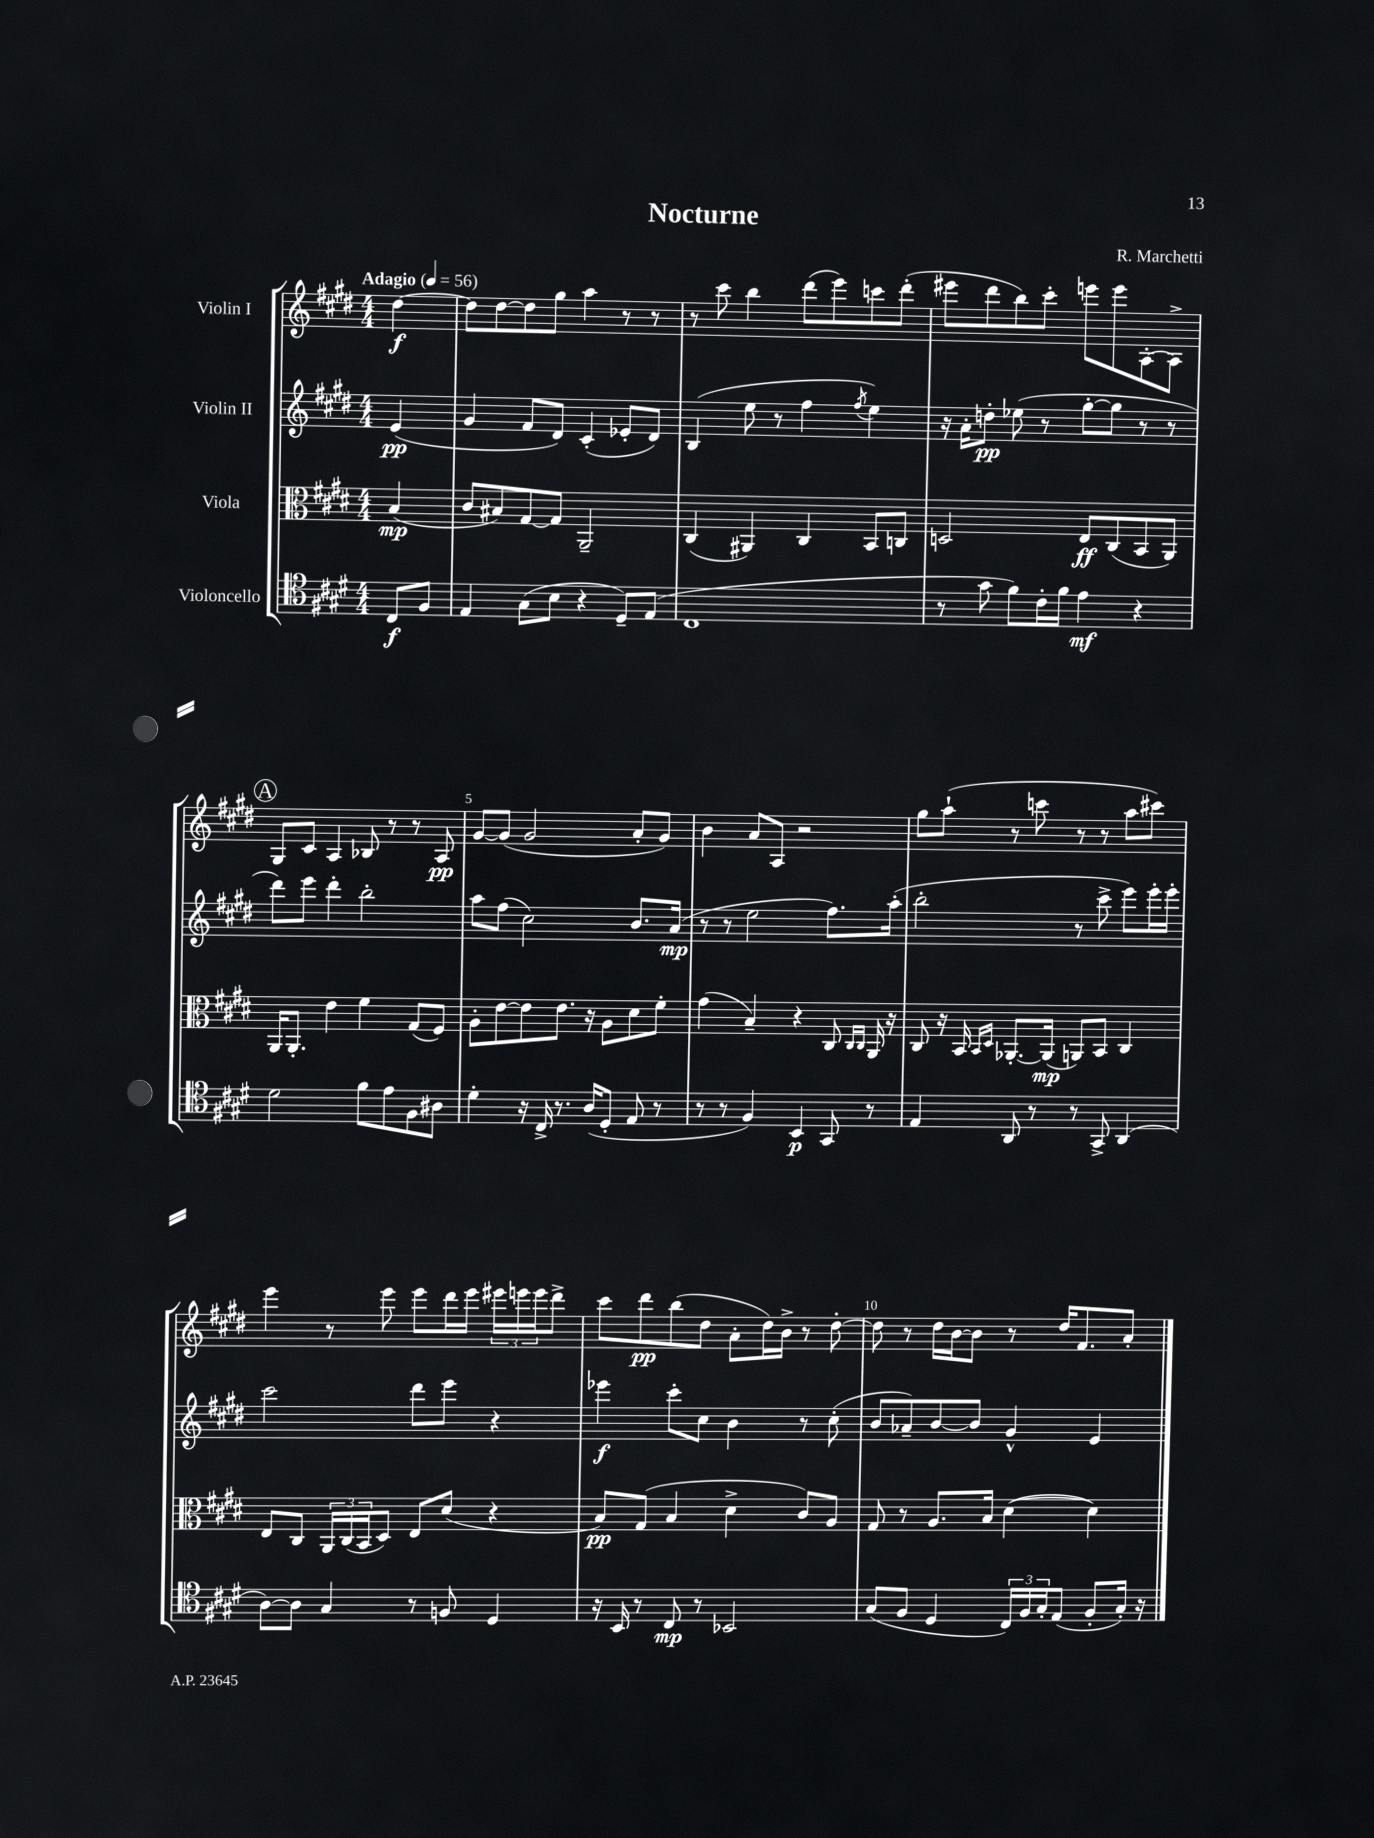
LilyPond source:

\header { title = "Nocturne" composer = "R. Marchetti" }
<<
\new StaffGroup <<
\new Staff = "s0" \with { instrumentName = "Violin I" } {
    \clef treble \key e \major \numericTimeSignature \time 4/4 \partial 4 \tempo "Adagio" 4 = 56
    dis''4~\f |
    dis''8 dis''8~ dis''8 gis''8 a''4 r8 r8 |
    r8 cis'''8 b''4 dis'''8( e'''8) c'''8 dis'''8-.( |
    eis'''8 dis'''8 b''8) cis'''8-. e'''8 e'''8 a8~-. a8-> |
    \mark \markup { \circle "A" } gis8 cis'8 a4 bes8 r8 r8 a8\pp |
    gis'8~ gis'8( gis'2 a'8-. gis'8) |
    b'4 a'8 a8 r2 |
    gis''8 a''8-!( r8 c'''8 r8 r8 a''8 cis'''8) |
    e'''4 r8 e'''8 e'''8 dis'''16 e'''16 \tuplet 3/2 { eis'''16 e'''16 e'''16 } dis'''8-> |
    cis'''8 dis'''8\pp b''8( dis''8 a'8-. dis''16) b'16-> r8 dis''8~-. |
    dis''8 r8 dis''16 b'16~ b'8 r8 dis''16 fis'8. a'8-. \bar "|." |
}
\new Staff = "s1" \with { instrumentName = "Violin II" } {
    \clef treble \key e \major \numericTimeSignature \time 4/4 \partial 4
    e'4\pp( |
    gis'4 fis'8 dis'8) cis'4-.( ees'8-. dis'8) |
    b4( e''8 r8 fis''4 \acciaccatura { fis''8 } e''4) |
    r16 a'16-. d''8-.\pp ees''8( r8 gis''8~-. gis''8 r8 r8 |
    \mark \markup { \circle "A" } dis'''8) e'''8 dis'''4-. b''2-. |
    a''8 fis''8( cis''2) b'8. a'16\mp( |
    r8 r8 e''2 fis''8.) a''16-.( |
    b''2-. r8 cis'''8-> e'''8) e'''16-. e'''16-. |
    cis'''2 dis'''8 e'''8 r4 |
    ees'''4\f cis'''8-. cis''8 b'4 r8 cis''8-.( |
    b'8 aes'8--) b'8~ b'8 gis'4-^ e'4 \bar "|." |
}
\new Staff = "s2" \with { instrumentName = "Viola" } {
    \clef alto \key e \major \numericTimeSignature \time 4/4 \partial 4
    b4\mp( |
    cis'8 bis8) gis8~ gis8 a,2-- |
    cis4( ais,4) cis4 b,8 c8 |
    d2 e8\ff cis8( b,8 a,8) |
    \mark \markup { \circle "A" } a,16 a,8.-. e'4 fis'4 gis8( fis8) |
    a8-. e'8~ e'8 e'8. r16 a8 dis'8 fis'8-. |
    gis'4( b4--) r4 cis8 \grace { cis16 cis16 } a,16 r16 |
    cis8 r16 b,16 \grace { b,16 dis16 } aes,8.~-. aes,16\mp( a,8) b,8 cis4 |
    e8 cis8 \tuplet 3/2 { a,16 cis16( b,16 } dis8) e8 dis'8( r4 |
    b8\pp) gis8( b4 dis'4-> cis'8) a8 |
    gis8 r8 a8. b16 dis'4~( dis'4) \bar "|." |
}
\new Staff = "s3" \with { instrumentName = "Violoncello" } {
    \clef tenor \key e \major \numericTimeSignature \time 4/4 \partial 4
    cis8\f fis8 |
    e4 gis8( b8 r4 dis8--) e8( |
    cis1 |
    r8 gis'8 fis'8) cis'16-. fis'16 e'4\mf r4 |
    \mark \markup { \circle "A" } dis'2 fis'8 e'8 fis8 ais8 |
    dis'4-. r16 cis16-> r8. a16( dis8-. e8 r8 |
    r8 r8 fis4) b,4\p gis,8 r8 |
    e4 a,8 r8 r8 gis,8-> a,4( |
    a8~) a8 gis4 r8 f8 dis4 |
    r16 b,16 r8 cis8\mp r8 bes,2 |
    gis8( fis8 dis4 \tuplet 3/2 { cis16) fis16 gis16-. } e8( fis8-. gis16-.) r16 \bar "|." |
}
>>
>>
\layout { \context { \Score \override BarNumber.break-visibility = ##(#f #t #t) barNumberVisibility = #(every-nth-bar-number-visible 5) } }
